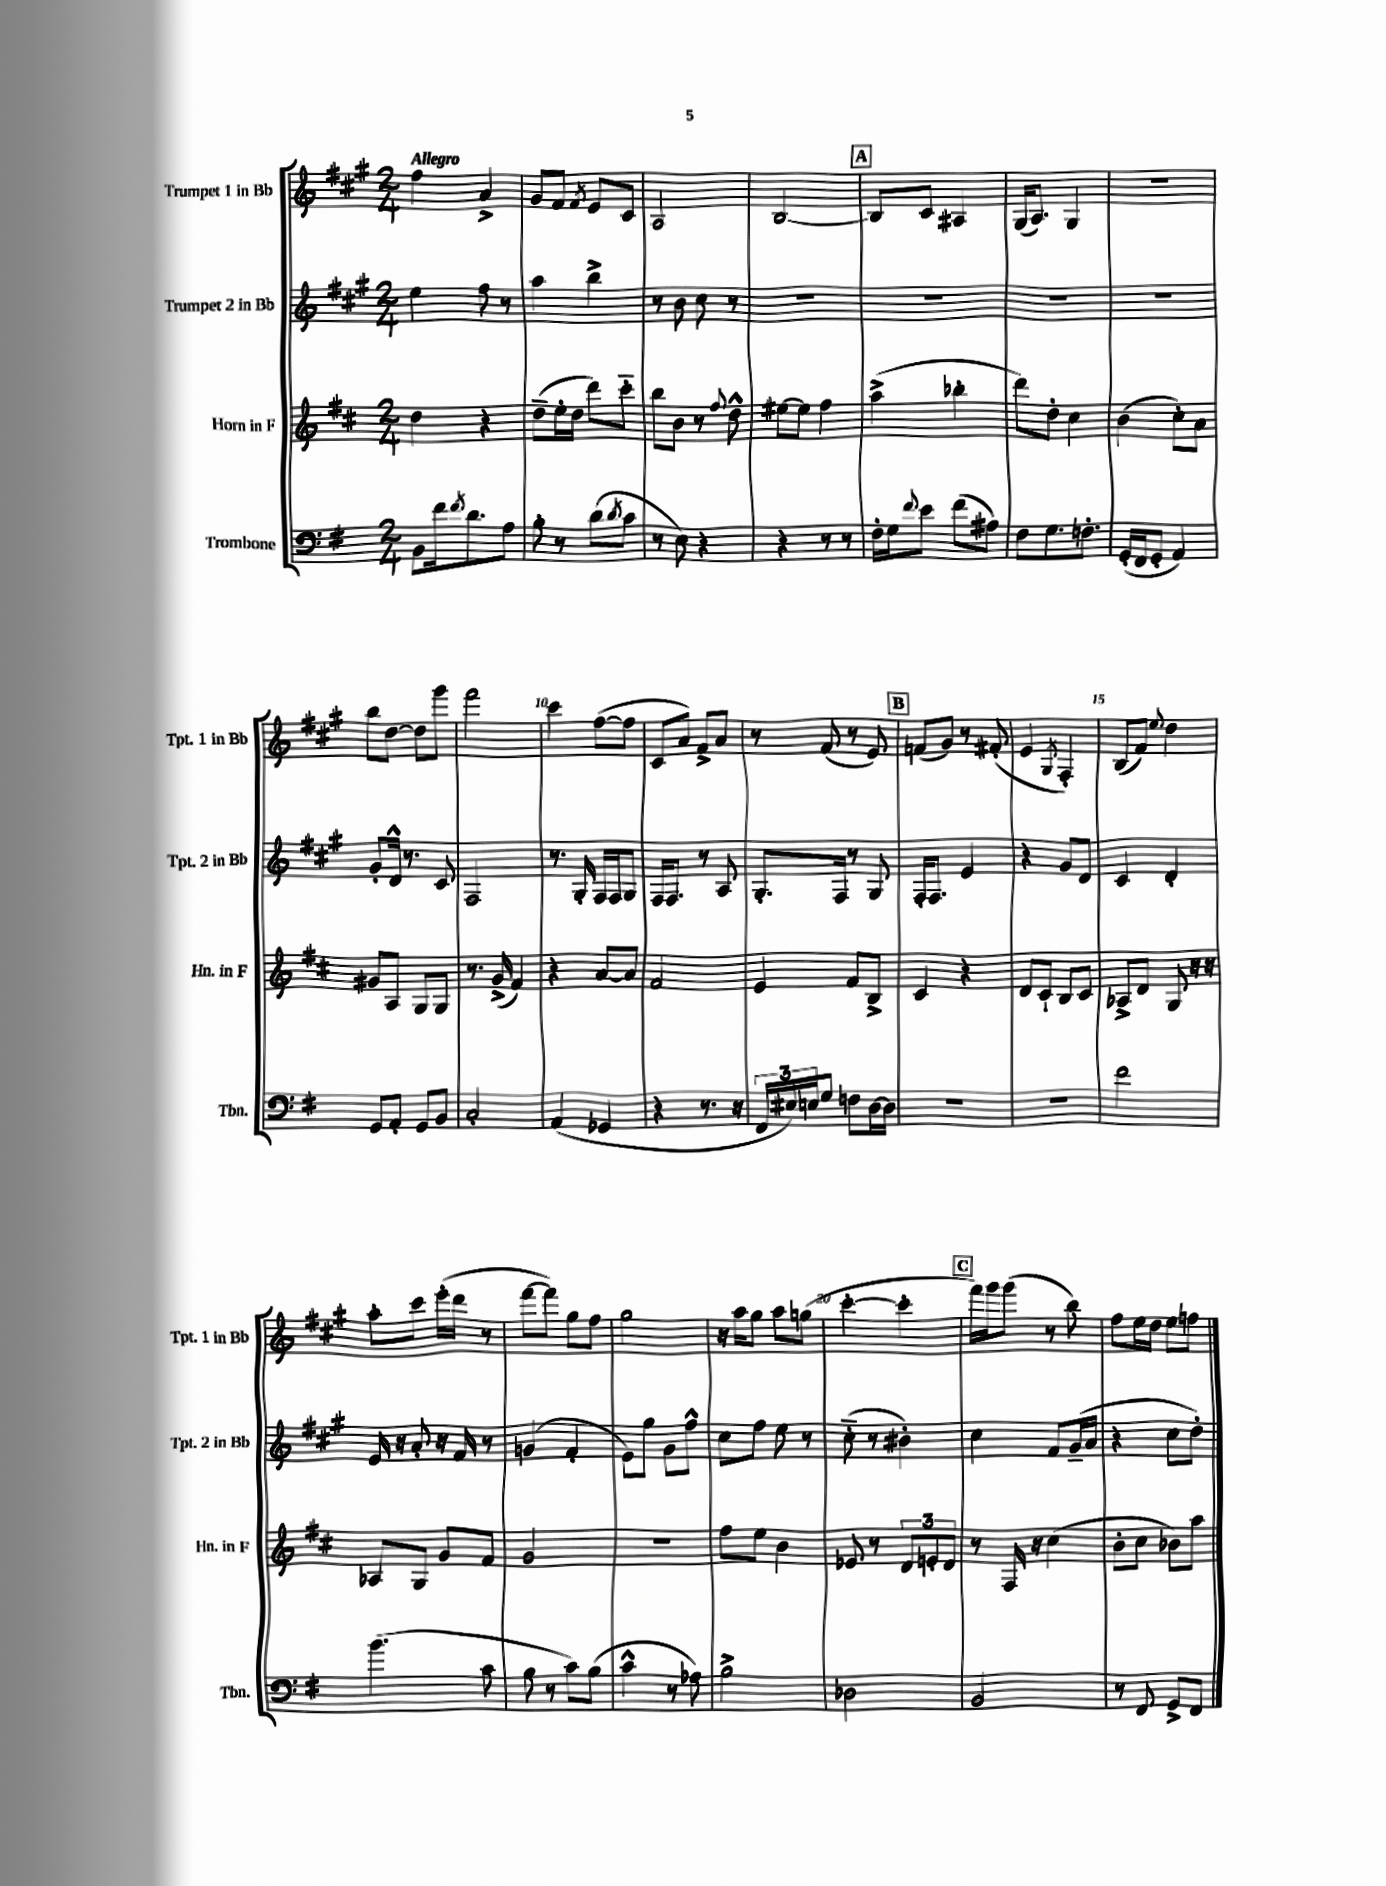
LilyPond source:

<<
\new StaffGroup <<
\new Staff = "s0" \with { instrumentName = "Trumpet 1 in Bb" shortInstrumentName = "Tpt. 1 in Bb" } {
    \clef treble \key a \major \numericTimeSignature \time 2/4 \tempo "Allegro"
    fis''4 a'4-> |
    gis'8 fis'8 \acciaccatura { fis'8 } e'8 cis'8 |
    a2 |
    b2~ |
    \mark \markup { \box "A" } b8 cis'8 ais4 |
    gis16( a8.) gis4 |
    r2 |
    b''8 d''8~ d''8 gis'''8 |
    fis'''2 |
    cis'''4 fis''8~( fis''8 |
    cis'8 a'8) fis'8-> a'8 |
    r8 fis'8( r8 e'8) |
    \mark \markup { \box "B" } f'8( gis'8) r8 fis'8-.( |
    e'4 \acciaccatura { gis8 } fis4-.) |
    b8( fis'8) \appoggiatura { e''8 } d''4 |
    a''8-. cis'''8 e'''16-.( d'''16 r8 |
    fis'''8~ fis'''8) gis''8 fis''8 |
    gis''2 |
    r16 a''16 gis''8 a''8 g''8( |
    cis'''4~-. cis'''4-. |
    \mark \markup { \box "C" } fis'''16) gis'''16 gis'''8( r8 b''8) |
    fis''8 e''16 d''16 e''8 f''8 \bar "|." |
}
\new Staff = "s1" \with { instrumentName = "Trumpet 2 in Bb" shortInstrumentName = "Tpt. 2 in Bb" } {
    \clef treble \key a \major \numericTimeSignature \time 2/4
    e''4 fis''8 r8 |
    a''4 b''4-> |
    r8 b'8 cis''8 r8 |
    R2 |
    \mark \markup { \box "A" } R2 |
    R2 |
    R2 |
    gis'8-. d'16-^ r8. cis'8 |
    fis2 |
    r8. gis16-. fis16 fis16 gis8 |
    fis16 fis8. r8 a8 |
    gis8.-. fis16 r8 gis8 |
    \mark \markup { \box "B" } fis16-. fis8. e'4 |
    r4 gis'8 d'8 |
    cis'4 d'4-. |
    e'16 r16 a'8-. r16 fis'16 r8 |
    g'4( fis'4-. |
    e'8) gis''8 gis'8 fis''8-^ |
    cis''8 fis''8 e''8 r8 |
    cis''8-_( r8 bis'4-.) |
    \mark \markup { \box "C" } cis''4 fis'8 gis'16--( a'16 |
    r4 cis''8 d''8-.) \bar "|." |
}
\new Staff = "s2" \with { instrumentName = "Horn in F" shortInstrumentName = "Hn. in F" } {
    \clef treble \key d \major \numericTimeSignature \time 2/4
    d''4 r4 |
    d''8--( e''16-. d''16 d'''8) cis'''8-_ |
    b''8 b'8 r8 \appoggiatura { fis''8 } d''8-^ |
    eis''8~ eis''8 fis''4 |
    \mark \markup { \box "A" } a''4->( bes''4-. |
    d'''8) d''8-. cis''4 |
    b'4( cis''8-.) a'8 |
    gis'8 a8 g8 g8 |
    r8. g'16->( fis'4) |
    r4 a'8~ a'8 |
    fis'2 |
    e'4 fis'8 b8-> |
    \mark \markup { \box "B" } cis'4 r4 |
    d'8 cis'8-! b8 cis'8 |
    aes8-> d'8 g8 r16 r16 |
    aes8 g8 g'8 fis'8 |
    g'2 |
    R2 |
    fis''8 e''8 b'4 |
    ees'8 r8 \tuplet 3/2 { d'8 e'8-. d'8 } |
    \mark \markup { \box "C" } r8 fis16 r16 cis''4( |
    b'8-. cis''8 bes'8) a''8 \bar "|." |
}
\new Staff = "s3" \with { instrumentName = "Trombone" shortInstrumentName = "Tbn." } {
    \clef bass \key g \major \numericTimeSignature \time 2/4
    b,8 fis'16 \acciaccatura { fis'8 } d'8. a8 |
    b8-. r8 d'8( \acciaccatura { d'8 } c'8 |
    r8 e8) r4 |
    r4 r8 r8 |
    \mark \markup { \box "A" } fis16-. g16 \appoggiatura { fis'8 } e'8 fis'8( ais8) |
    fis8 g8. f8.-. |
    g,16-.( fis,16 g,8-. a,4) |
    g,8 a,8-. g,8 b,8 |
    c2-. |
    a,4( ges,4 |
    r4 r8. r16 |
    \tuplet 3/2 { fis,16 eis16) e16 } g8 f8 d16~ d16 |
    \mark \markup { \box "B" } R2 |
    R2 |
    fis'2 |
    b'4.( c'8 |
    b8 r8 c'8) b8( |
    c'4-^ r8 aes8) |
    b2-> |
    des2 |
    \mark \markup { \box "C" } b,2 |
    r8 fis,8 g,8-> fis,8 \bar "|." |
}
>>
>>
\layout { \context { \Score \override BarNumber.break-visibility = ##(#f #t #t) barNumberVisibility = #(every-nth-bar-number-visible 5) } }
